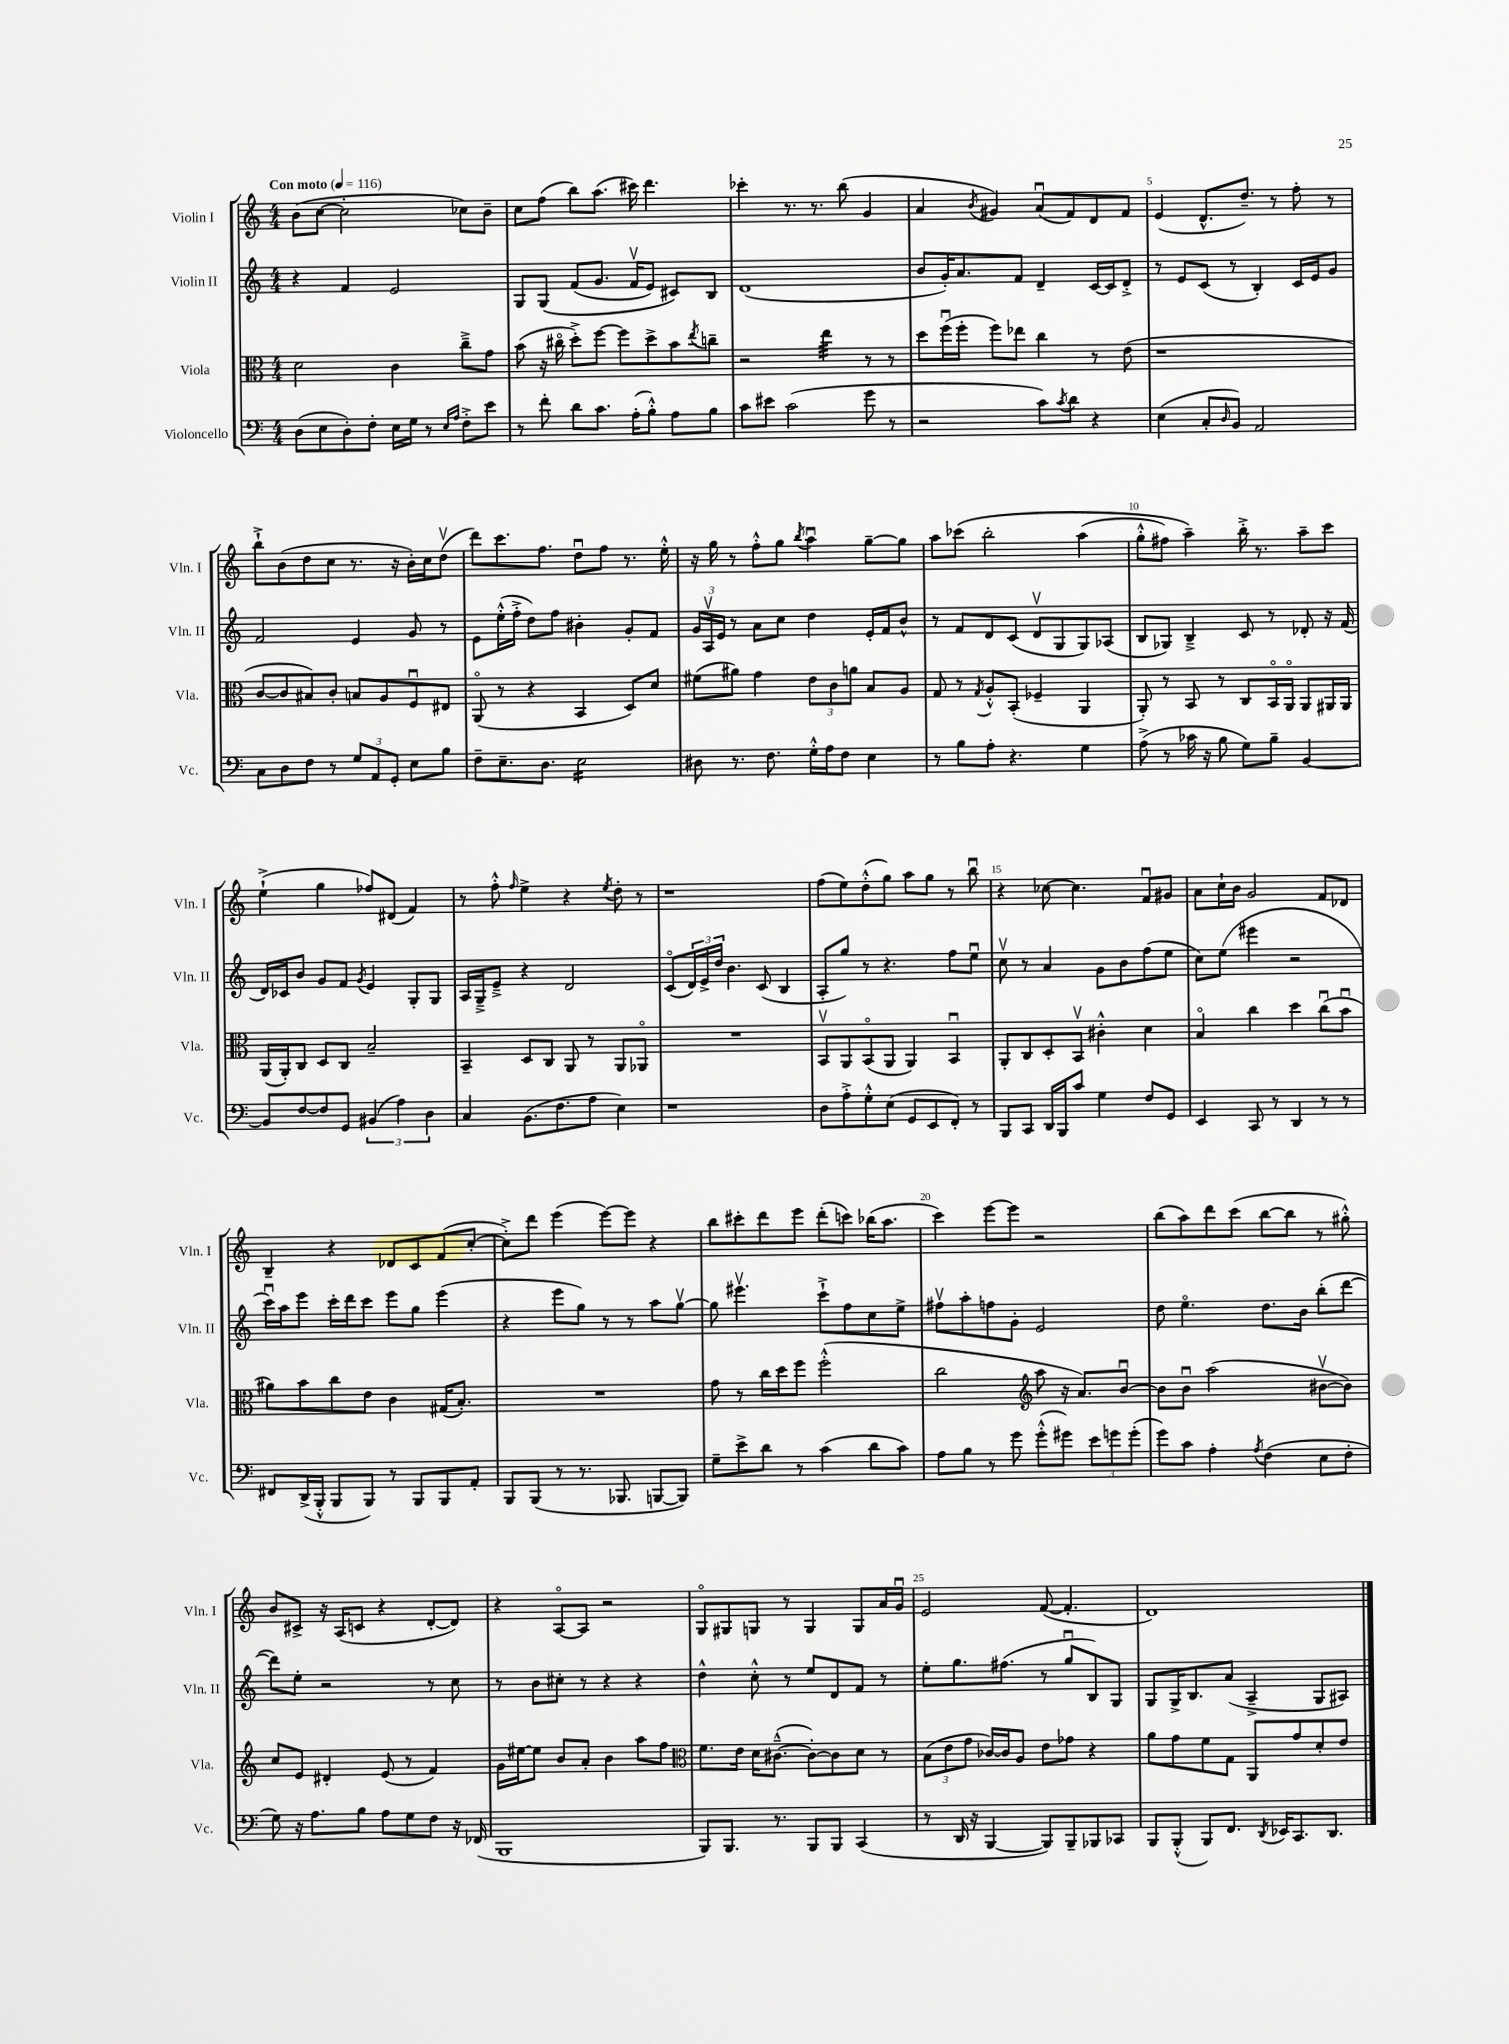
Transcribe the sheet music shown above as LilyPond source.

<<
\new StaffGroup <<
\new Staff = "s0" \with { instrumentName = "Violin I" shortInstrumentName = "Vln. I" } {
    \clef treble \key c \major \numericTimeSignature \time 4/4 \tempo "Con moto" 4 = 116
    b'8( c''8~ c''2-. ces''8) b'8-- |
    c''8 f''8( b''8) a''8.( cis'''16) d'''4. |
    ces'''4-. r8. r8. b''8( g'4 |
    a'4 \acciaccatura { b'8 } gis'4) a'8\downbow( f'8) d'8 f'8 |
    e'4( d'8.-^ d''8.--) r8 f''8-. r8 |
    b''8-!-> b'8( d''8 c''8 r8. r16 b'16-.) c''16 d''8\upbow( |
    d'''8) c'''8. f''8. d''8\downbow f''8 r8. e''16-.-^ |
    r16 g''16 r8 f''8-.-^ g''8 \acciaccatura { b''8 } a''4\downbow g''8~-- g''8 |
    a''8 ces'''8\( b''2-. a''4( |
    g''8-.-^ fis''8) a''4--\) b''16-.-> r8. a''8-- c'''8 |
    e''4-!->( g''4 fes''8) dis'8( f'4) |
    r8 f''8-.-^ \grace { f''16 } e''4-> r4 \acciaccatura { e''8 } d''8-. r8 |
    r1 |
    f''8( e''8) d''8-.-^( g''8) a''8 g''8 r8 b''8\downbow |
    r4 ces''8~ ces''4. f'8\downbow gis'8 |
    a'8 c''16-! b'16 g'2 f'8 des'8 |
    b4-- r4 des'8 c'8 f'8( c''8~-. |
    c''8-.->) d'''8 e'''4( e'''8~) e'''8 r4 |
    b''8 cis'''8-. d'''8 e'''8 d'''8-.( c'''8) bes''16( a''8. |
    c'''4) e'''8~ e'''8 r2 |
    b''8( a''8) d'''8 c'''8( b''8~ b''8 r8 gis''8-.-^) |
    b'8 cis'8-> r16 a16( c'8 r4 d'8~-. d'8) |
    r4 a8~\flageolet a8 r2 |
    g8\flageolet gis8 g8 r8 g4 g8 a'16 g'16\downbow |
    e'2 f'8~( f'4.-. |
    d'1) \bar "|." |
}
\new Staff = "s1" \with { instrumentName = "Violin II" shortInstrumentName = "Vln. II" } {
    \clef treble \key c \major \numericTimeSignature \time 4/4
    r4 f'4 e'2 |
    g8 g8\( f'8( g'8. f'16\upbow e'8) cis'8\) b8 |
    d'1( |
    b'8 g'16-.) a'8. f'8 d'4-- c'16~ c'16 d'8-.-> |
    r8 e'8 c'8( r8 b4-.) c'16 e'16 g'8 |
    f'2 e'4 g'8 r8 |
    e'8 e''16-.-^( f''16-.-> d''8) f''8 bis'4-. g'8-. f'8 |
    \tuplet 3/2 { g'16 a16\upbow e'16 } r8 a'8 c''8 d''4 e'16-. f'16 b'8-^ |
    r8 f'8 d'8 c'8( d'8\upbow g8 g8) aes8( |
    b8 ges8) b4---> c'8 r8 des'8-. r16 f'16( |
    d'16) ces'16 b'8 g'8 f'8 \acciaccatura { g'8 } e'4 g8-. g8 |
    a16 g16---> e'8---> r4 d'2 |
    c'8\flageolet( \tuplet 3/2 { d'16) e'16-> d''16 } b'4. c'8( b4 |
    a8-. g''8) r8 r4. f''8 e''8\downbow |
    c''8\upbow r8 a'4 g'8 b'8 f''8( e''8 |
    c''8) e''8( eis'''4 r2 |
    c'''16\downbow) a''16 e'''8 c'''16-. d'''16 c'''8 e'''8 g''8 e'''4( |
    r4 e'''8 g''8) r8 r8 a''8 g''8~\upbow |
    g''8 eis'''4.\upbow c'''8-!-> f''8 c''8 e''8-> |
    fis''8\upbow a''8-. f''8 g'8-. e'2 |
    d''8 e''4.\flageolet d''8. b'16 b''8-.( d'''8~ |
    d'''8) e''8-. r2 r8 c''8 |
    r8 b'8 cis''8-. r8 r4 r4 |
    d''4-^ c''8-.-^ r8 e''8 d'8 f'8 r8 |
    e''8-. g''8. fis''8.( r8 g''8\downbow b8) g8 |
    g8 g16-> b8. a'8( a4---> g8 ais8) \bar "|." |
}
\new Staff = "s2" \with { instrumentName = "Viola" shortInstrumentName = "Vla." } {
    \clef alto \key c \major \numericTimeSignature \time 4/4
    d'2 c'4 c''8---> g'8 |
    b'8( r16 cis''16\flageolet d''8-.->) f''8~ f''8 d''8-> b'8 \acciaccatura { e''8 } c''8-- |
    r2 e''4:32 r8 r8 |
    d''8 f''16\downbow( f''16-. f''8) ees''8 c''4 r8 e'8( |
    r1 |
    c'8~ c'8 bis8) c'8-. b8 a8 f8\downbow eis8 |
    a,8\flageolet( r8 r4 b,4 d8) d'8 |
    fis'8( ais'8) g'4 \tuplet 3/2 { e'8 c'8 a'8 } b8 a8 |
    g8 r8 \acciaccatura { g8 } a8-.-^ b,8-.( fes4-- a,4 |
    a,8-.) r8 b,8 r8 c8 b,16\flageolet a,16\flageolet a,8 ais,16 ais,16 |
    a,16( a,16-.) c8 d8 c8 b2-- |
    b,4-- d8 c8 a,8 r8 a,8 aes,8\flageolet |
    R1 |
    b,8\upbow a,8 b,8\flageolet( a,8 a,4) b,4\downbow |
    a,8-. c8 d8-. b,8\upbow cis'4-.-^ d'4 |
    b4\flageolet c''4 d''4 c''8\downbow( b'8\downbow |
    ais'8) b'8 c''8 e'8 c'4 gis16( b8.-.) |
    R1 |
    g'8 r8 c''16 d''16 f''8 f''2-.-^( |
    c''2 \clef treble a''8 r16 a'8.) b'8~\downbow |
    b'8 b'8\downbow a''2( bis'8~\upbow bis'8) |
    c''8 e'8 dis'4-. e'8( r8 f'4) |
    g'16 eis''16~ eis''8 b'8 a'8-. b'4 a''8 f''8 |
    \clef alto f'8. e'16 d'16 cis'8.~---^( cis'8~-.) cis'8 d'8 r8 |
    \tuplet 3/2 { b8( e'8 g'8 } ces'16~) ces'16 a8 e'8 ges'8 r4 |
    a'8 g'8 f'8 g8 a,8 g'8 d'8-. e'8 \bar "|." |
}
\new Staff = "s3" \with { instrumentName = "Violoncello" shortInstrumentName = "Vc." } {
    \clef bass \key c \major \numericTimeSignature \time 4/4
    d8( e8 d8-.) f8-. e16 g16 r8 \grace { e16 a16 } f8-.-> e'8 |
    r8 f'8-. d'8 c'8. a16-.( b8-.-^) a8 b8 |
    c'8 eis'8 c'2( g'8 r8 |
    r2 c'8) \acciaccatura { c'8 } d'8 r4 |
    e4( c8-. \grace { d16 } b,8) a,2 |
    c8 d8 f8 r8 \tuplet 3/2 { g8 a,8 g,8-. } e8 b8 |
    f8-- e8.-- d8. e2:16 |
    dis8 r8. f8. g16-.-^ a16 f8 e4 |
    r8 b8 a8-. r4. g4 |
    a8->( r8 ces'16 r16 b8 g8) b8-- b,4~ |
    b,8 f8~ f8 g,8 \tuplet 3/2 { bis,4( a4) d4 } |
    c4 b,8.( f8. a8 e4) |
    r1 |
    d8 a8-.-> g8-.-^ e8( g,8 e,8 f,8-.) r8 |
    b,,8 c,8 d,16 b,,16 c'8 g4 f8 g,8 |
    e,4 c,8 r8 d,4 r8 r8 |
    fis,8 d,16->( b,,16-.-^ b,,8 b,,8) r8 b,,8 b,,8 a,8-. |
    b,,8 b,,8( r8 r8. bes,,8. b,,8~ b,,8) |
    g8-- e'8-> d'8 r8 c'4( d'8 c'8) |
    a8 b8 r8 g'8 g'8-.-^( gis'8) \tuplet 3/2 { e'8 g'8 g'8-.( } |
    g'8) c'8 a4-. \acciaccatura { a8 } f4( e8 f8-. |
    g8) r16 a8. b8 a8 g8 f8 r16 fes,16( |
    b,,1 |
    b,,8) b,,8. r8. b,,8 b,,8 c,4( |
    r8 d,16 r16 b,,4~ b,,8) b,,8-- bes,,8 ces,8 |
    b,,8 b,,8-.-^( b,,8) f,8. \acciaccatura { d,8 } ees,16 c,8. d,8. \bar "|." |
}
>>
>>
\layout { \context { \Score \override BarNumber.break-visibility = ##(#f #t #t) barNumberVisibility = #(every-nth-bar-number-visible 5) } }
